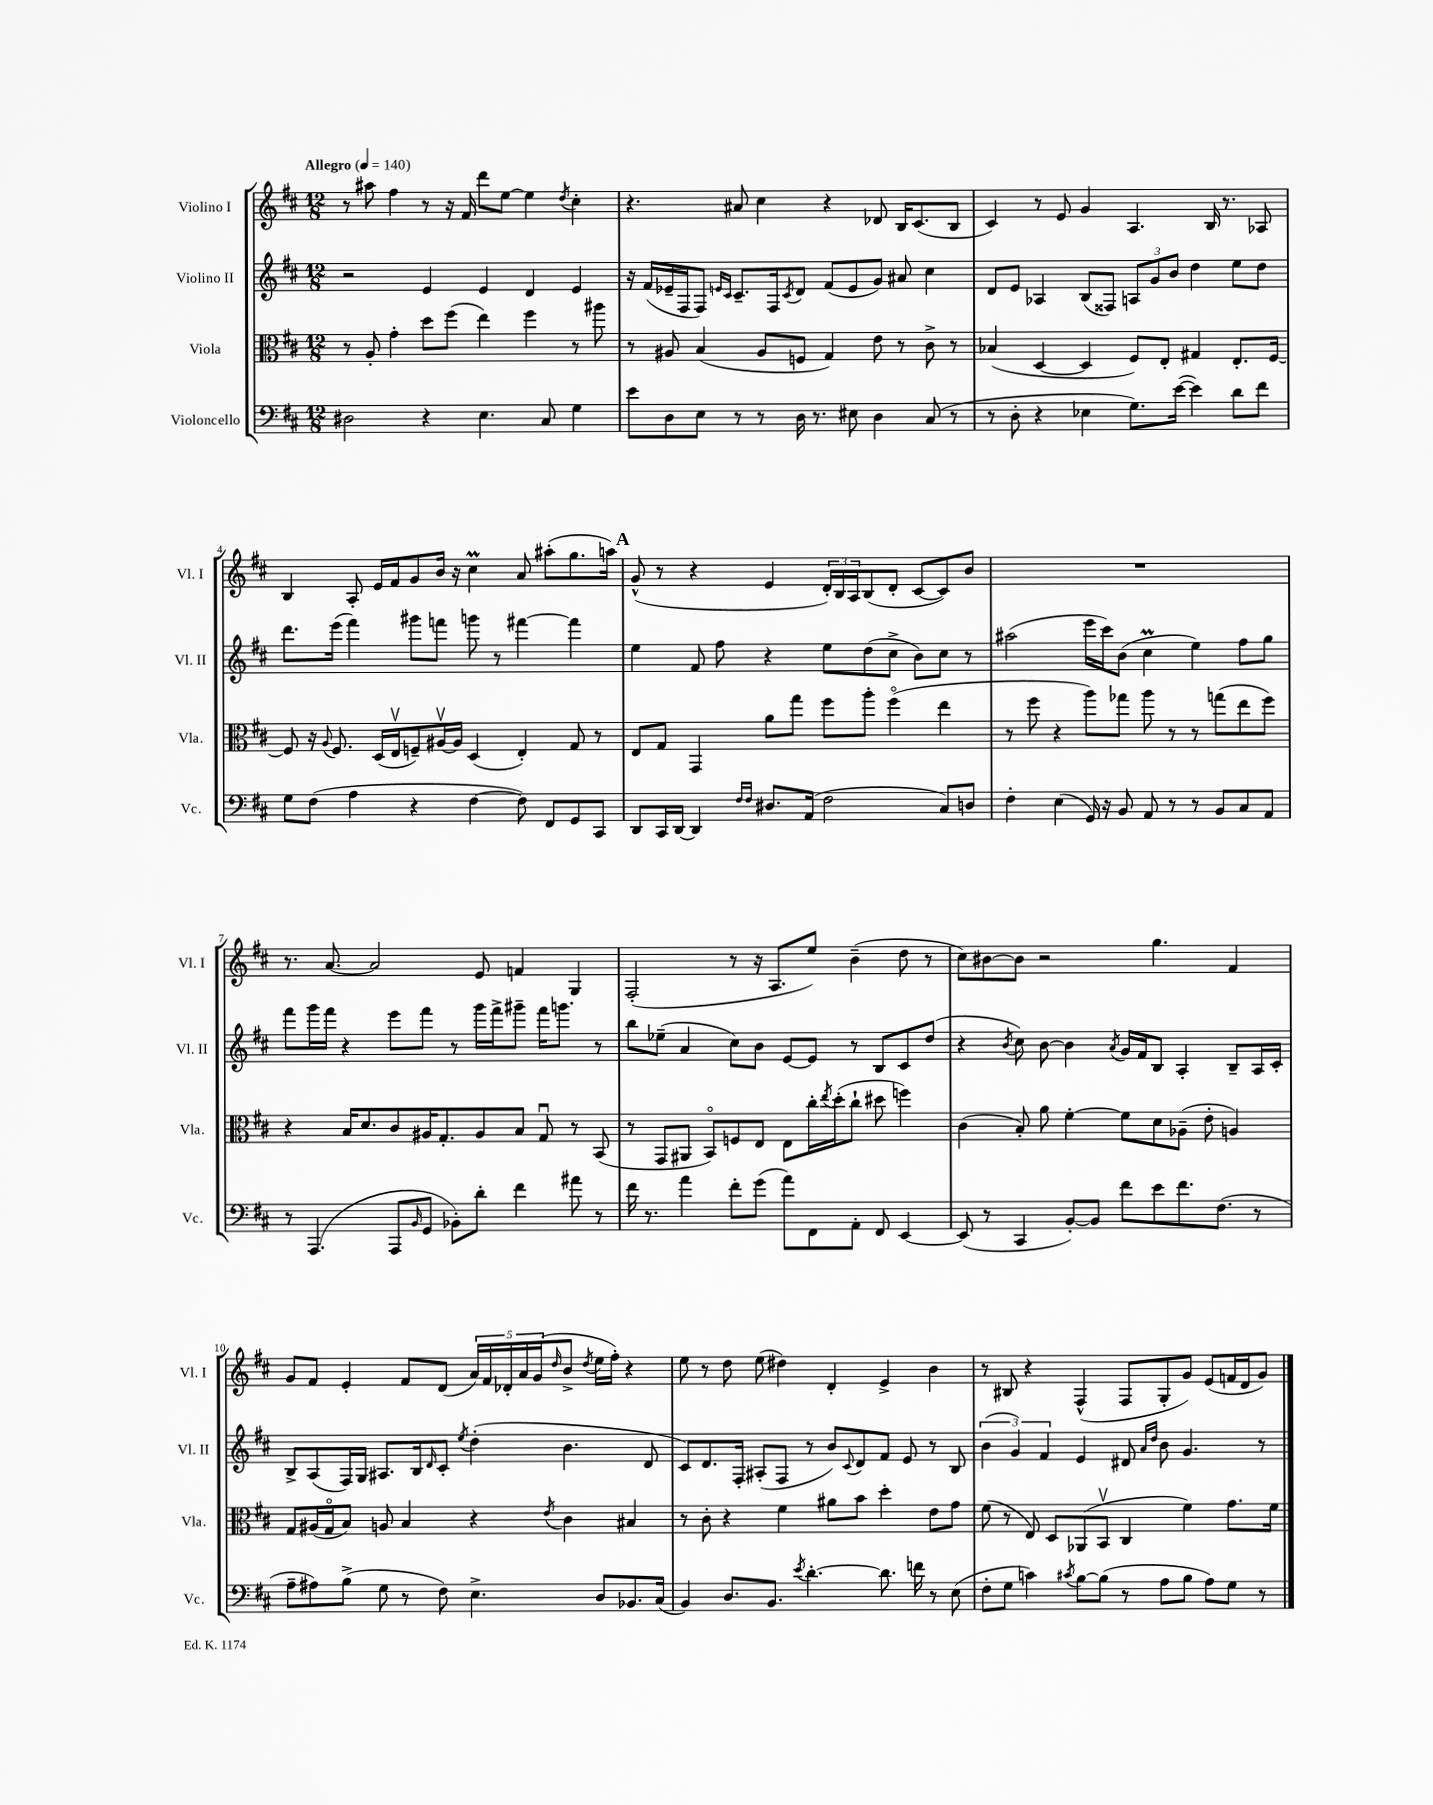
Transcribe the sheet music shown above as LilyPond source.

<<
\new StaffGroup <<
\new Staff = "s0" \with { instrumentName = "Violino I" shortInstrumentName = "Vl. I" } {
    \clef treble \key d \major \numericTimeSignature \time 12/8 \tempo "Allegro" 4 = 140
    r8 ais''8 fis''4 r8 r16 fis'16 d'''8 e''8~ e''4 \acciaccatura { d''8 } cis''4-. |
    r4. ais'8 cis''4 r4 des'8 b16 cis'8.( b8 |
    cis'4) r8 e'8 g'4 a4. b16 r8. aes8 |
    b4 a8-. e'16 fis'16 g'8 b'16 r16 cis''4\prall a'8 ais''8-.( g''8. a''16) |
    \mark \markup { \bold "A" } g'8-^( r8 r4 e'4 \tuplet 3/2 { d'16-.) b16 a16 } b8( d'8-. cis'8~ cis'8) b'8 |
    R1. |
    r8. a'8.~ a'2 e'8 f'4 g4 |
    fis2-.( r8 r16 a8. e''8) b'4--( d''8 r8 |
    cis''8) bis'8~ bis'8 r2 g''4. fis'4 |
    g'8 fis'8 e'4-. fis'8 d'8( \tuplet 5/4 { a'16) fis'16 des'16-. a'16 g'16( } \grace { d''16 } b'8-> \acciaccatura { d''8 } e''16 fis''16-.) r4 |
    e''8 r8 d''8 e''8( dis''4) d'4-. e'4-> b'4 |
    r8 bis8 r4 fis4-^( fis8 g8-. g'8) e'8( f'16 d'16 g'8) \bar "|." |
}
\new Staff = "s1" \with { instrumentName = "Violino II" shortInstrumentName = "Vl. II" } {
    \clef treble \key d \major \numericTimeSignature \time 12/8
    r2 e'4 e'4 d'4 e'4 |
    r16 fis'16( ees'16-- fis16 fis8) \grace { e'16 cis'16 } cis'8.-- fis16 \acciaccatura { cis'8 } d'8 fis'8( e'8 g'8) ais'8 cis''4 |
    d'8 e'8 aes4 b8( fisis8) \tuplet 3/2 { a8 g'8 b'8 } d''4 e''8 d''8 |
    d'''8. e'''16( fis'''4) gis'''8 f'''8 g'''8 r8 fis'''4~ fis'''4 |
    \mark \markup { \bold "A" } e''4 fis'8 fis''8 r4 e''8 d''8( cis''8-> b'8) cis''8 r8 |
    ais''2( e'''16 cis'''16) b'8( cis''4\prall e''4) fis''8 g''8 |
    fis'''8 g'''16 fis'''16 r4 e'''8 fis'''8 r8 g'''16 fis'''16-> gis'''8-- fis'''16 g'''8. r8 |
    b''8 ees''8--( a'4 cis''8) b'8 e'8~ e'8 r8 b8 cis'8 d''8( |
    r4 \acciaccatura { b'8 } cis''8) b'8~ b'4 \acciaccatura { a'8 } g'16 fis'16 b8 a4-. b8-- a16 cis'16-. |
    b8-> a8( fis16) g16 ais8. b16 \grace { d'16 } cis'8-. \acciaccatura { e''8 } d''4-.( b'4. d'8 |
    cis'8) d'8. fis16-. ais8-.( fis8 r8 b'8) \appoggiatura { cis'8 } d'8 fis'8 e'8 r8 b8 |
    \tuplet 3/2 { b'4( g'4) fis'4 } e'4 dis'8 \grace { a'16 d''16 } b'8 g'4. r8 \bar "|." |
}
\new Staff = "s2" \with { instrumentName = "Viola" shortInstrumentName = "Vla." } {
    \clef alto \key d \major \numericTimeSignature \time 12/8
    r8 a8-. g'4-. d''8 fis''8( e''4) fis''4 r8 ais''8 |
    r8 ais8 b4( ais8 f8 g4) e'8 r8 cis'8-> r8 |
    bes4( d4~ d4 fis8) e8-. gis4 e8.-. fis16~ |
    fis8 r16 \appoggiatura { a8 } fis8. d16( e16\upbow f8--) ais16~\upbow ais16 d4( e4-.) g8 r8 |
    \mark \markup { \bold "A" } e8 g8 g,4 a'8 g''8 fis''8 a''8-. fis''4\flageolet( e''4 |
    r8 fis''8 r4 a''8) ges''8 a''8 r8 r8 g''8( e''8 fis''8) |
    r4 b16 d'8. cis'8 ais16 g8.-. ais8 b8 g8\downbow r8 b,8( |
    r8 g,8 ais,8 b,8\flageolet) f8 e8 e8 cis''16-. \acciaccatura { e''8 } d''16-.( cis''8-! dis''8 f''4) |
    cis'4( b8-.) a'8 fis'4~-. fis'8 d'8 aes8--( e'8-. a4) |
    g8 ais16( g16\flageolet b8) a8 b4 r4 \acciaccatura { e'8 } cis'4 bis4 |
    r8 cis'8-. r4 fis'4 ais'8 b'8 d''4-. e'8 g'8 |
    fis'8( r8 e8) d8 aes,8( b,8\upbow cis4 fis'4) g'8. fis'16 \bar "|." |
}
\new Staff = "s3" \with { instrumentName = "Violoncello" shortInstrumentName = "Vc." } {
    \clef bass \key d \major \numericTimeSignature \time 12/8
    dis2 r4 e4. cis8 g4 |
    e'8 d8 e8 r8 r8 d16 r8. eis8 d4 cis8( r8 |
    r8 d8-. r4 ees4 g8.) e'16~( e'4) d'8 fis'8 |
    g8 fis8( a4 r4 fis4~ fis8) fis,8 g,8 cis,8 |
    \mark \markup { \bold "A" } d,8 cis,16 d,16~ d,4 \grace { fis16 fis16 } dis8. a,16( fis2 cis8) d8 |
    fis4-. e4( g,16) r16 b,8 a,8 r8 r8 b,8 cis8 a,8 |
    r8 a,,4.( a,,8 \grace { b,16 } g,8 bes,8-.) d'8-. fis'4 ais'8 r8 |
    fis'16 r8. a'4 fis'8-. g'8( a'8) fis,8 a,8-. fis,8 e,4~ |
    e,8( r8 cis,4 b,8~-.) b,8 fis'8 e'8 fis'8. fis8.( r8 |
    a8-- ais8) b8->( g8 r8 fis8) e4.-> d8 bes,8. cis16( |
    b,4) d8. b,8. \acciaccatura { e'8 } d'4.~-. d'8. f'16 r8 e8( |
    fis8-. g8 c'4) \acciaccatura { cis'8 } b8~ b8( r8 a8 b8 a8) g8 r8 \bar "|." |
}
>>
>>
